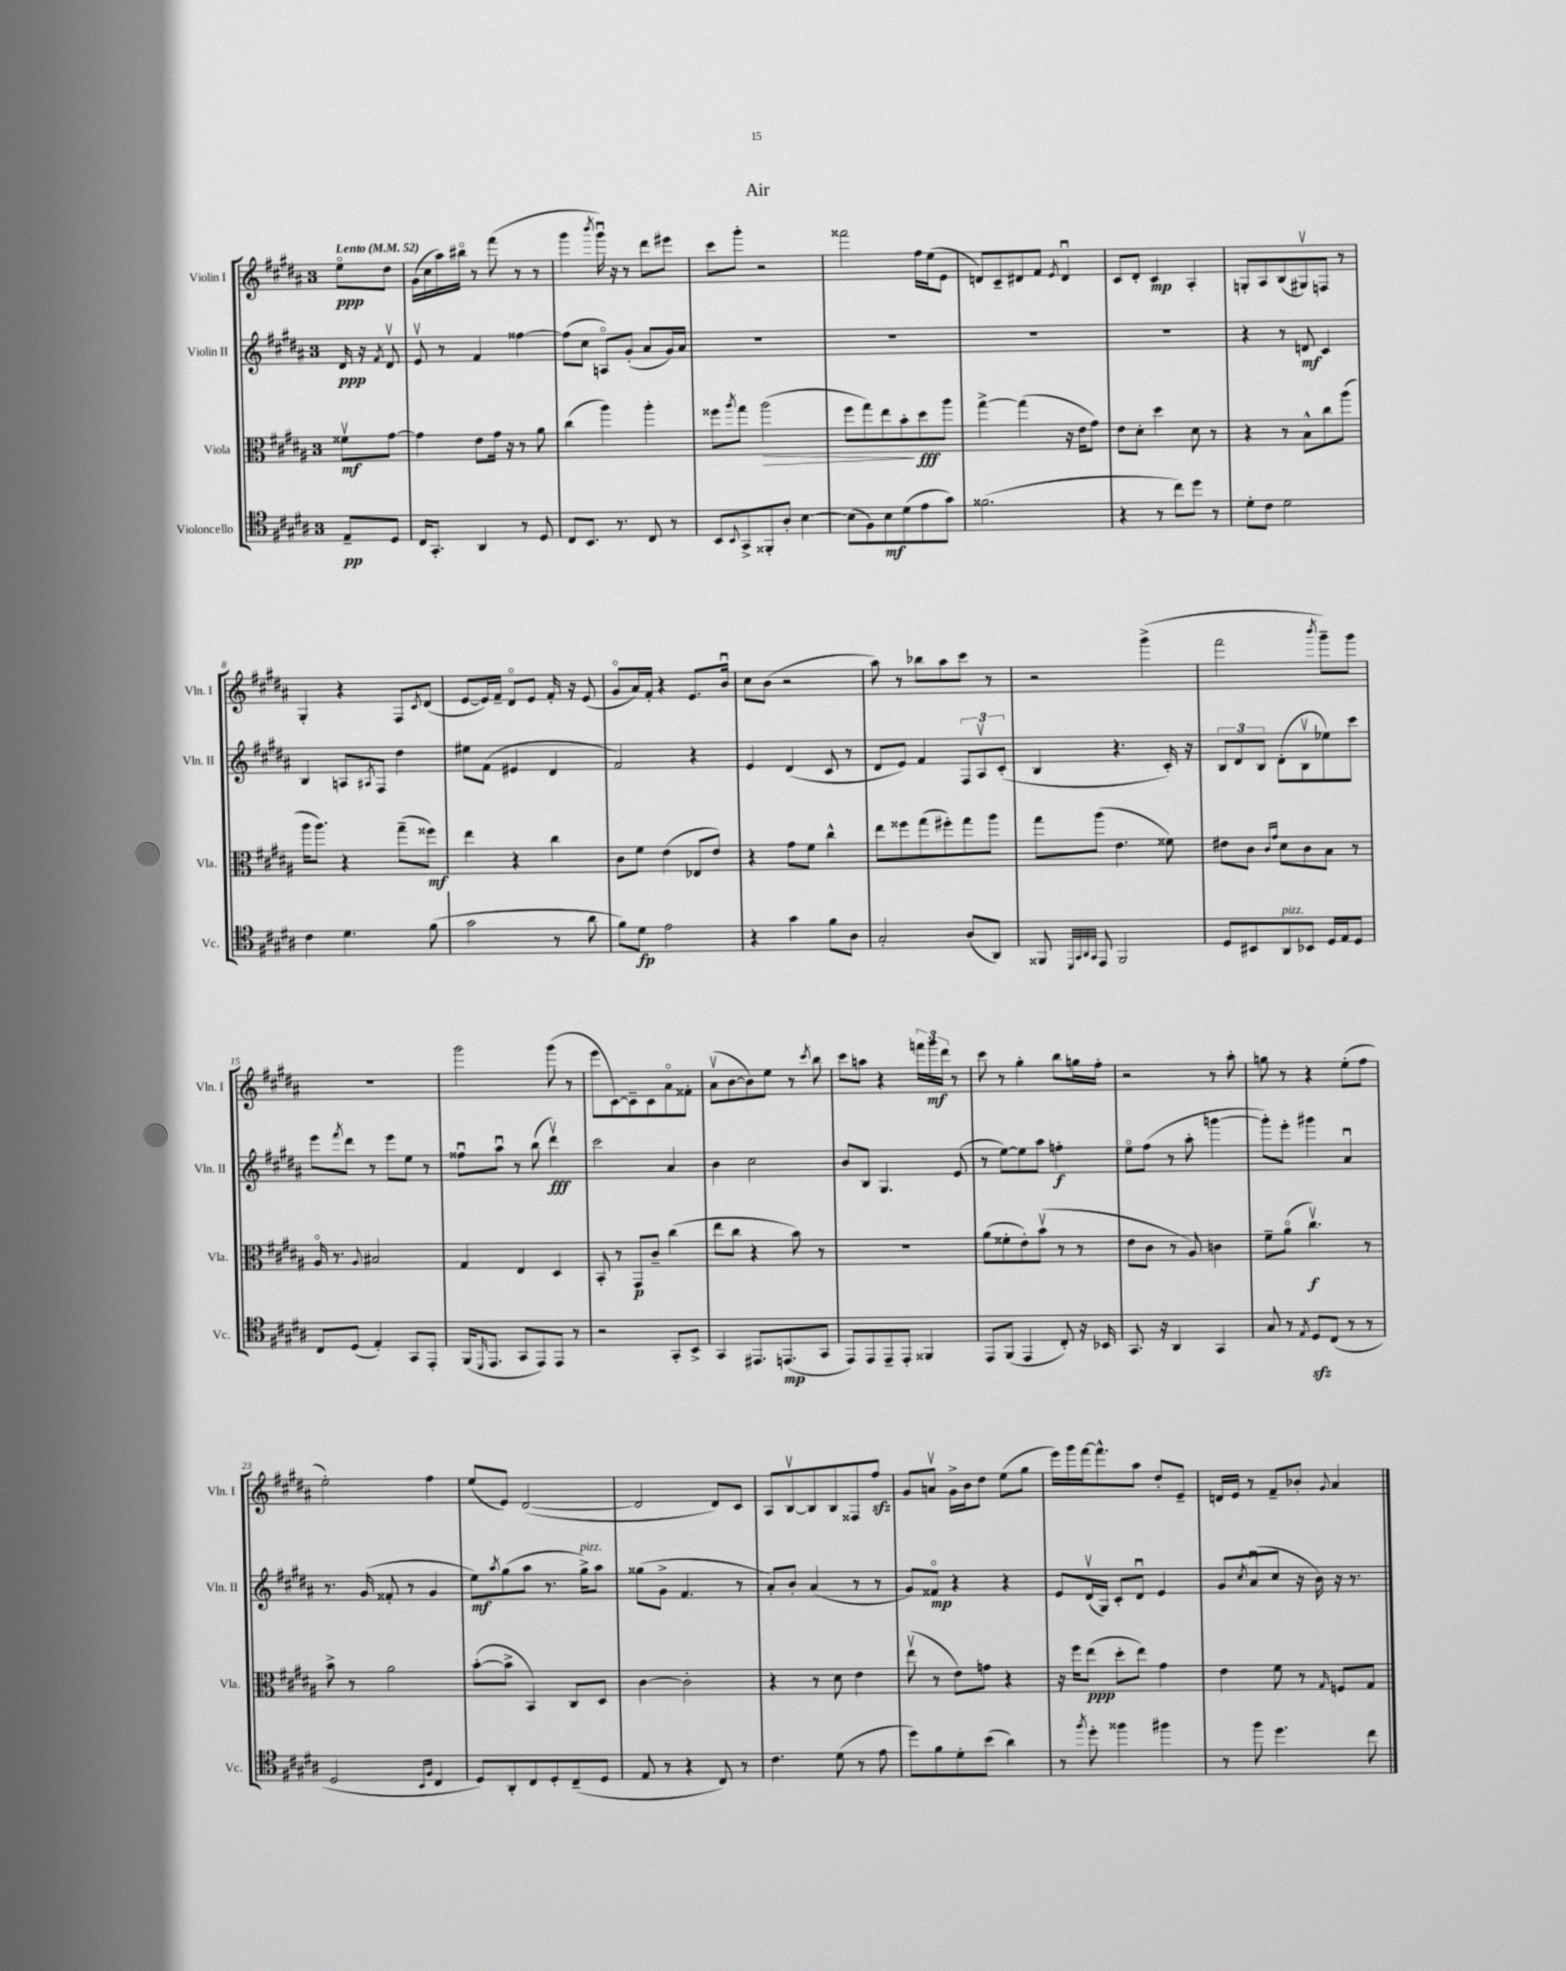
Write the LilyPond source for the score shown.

\header { title = "Air" }
<<
\new StaffGroup <<
\new Staff = "s0" \with { instrumentName = "Violin I" shortInstrumentName = "Vln. I" } {
    \clef treble \key b \major \once \override Staff.TimeSignature.style = #'single-digit \time 3/4 \partial 4 \tempo "Lento" 4 = 52
    e''8\flageolet\ppp dis''8 |
    gis'16( cis''16 ais''16) bis''16\flageolet r8 fis'''8( r8 r8 |
    gis'''4 \acciaccatura { b'''8 } gis'''16\downbow) r16 r8 dis'''8 eis'''8 |
    cis'''8 gis'''8-. r2 |
    fisis'''2 fis''16 e''16( e'8 |
    d'8) cis'8-- dis'8 fis'8 \acciaccatura { e'8 } dis'4\downbow |
    cis'8 dis'8-. cis'4\mp ais4-. |
    g8-. ais8 b8( gis8\upbow) f8 r8 |
    gis4-. r4 fis8 \acciaccatura { cis'8 } dis'8( |
    e'8~ e'16) fis'16-- dis'8\flageolet e'8 fis'16-. r16 e'8( |
    gis'8\flageolet ais'16) fis'16-. r4 e'8. b'16\downbow |
    cis''8 b'8( r2 |
    ais''8) r8 bes''8 ais''8 cis'''8 r8 |
    r2 gis'''4->( |
    fis'''2 \acciaccatura { b'''8 } gis'''8--) gis'''8 |
    R2. |
    gis'''2 gis'''8( r8 |
    e'''8 cis'8~) cis'8-- cis'8 ais'8\flageolet fisis'8-. |
    ais'8\upbow( b'8~ b'8) e''8 r8 \acciaccatura { cis'''8 } b''8 |
    cis'''8 a''8 r4 \tuplet 3/2 { f'''16 gis'''16\mf dis'''16 } r8 |
    cis'''8 r8 gis''4-. b''8 g''16 fis''16-. |
    r2 r8 ais''8-. |
    g''8 r8 r4 e''8-.( fis''8 |
    e''2-.) fis''4 |
    e''8( e'8) dis'2~( |
    dis'2 dis'8) cis'8 |
    ais8 b8~\upbow b8 b8 fisis8 fis''8\sfz |
    gis'8 a'8\upbow gis'16-> b'16 dis''8 e''8( gis''8 |
    e'''16) gis'''16 fis'''16~ fis'''8.-^ ais''8 dis''8-. e'8-- |
    d'16 e'16 r8 fis'8-- bes'8-. \appoggiatura { gis'8 } ais'4 \bar "|." |
}
\new Staff = "s1" \with { instrumentName = "Violin II" shortInstrumentName = "Vln. II" } {
    \clef treble \key b \major \once \override Staff.TimeSignature.style = #'single-digit \time 3/4 \partial 4
    dis'16\ppp r16 \acciaccatura { fis'8 } dis'8\upbow |
    e'8\upbow r8 fis'4 fisis''4~ |
    fisis''8( cis''8 a8\flageolet) gis'8-.( ais'8 gis'16) ais'16 |
    R2. |
    R2. |
    R2. |
    R2. |
    r4 r8 d'8\mf cis'4 |
    b4 a8 \acciaccatura { ais8 } fis8 dis''4 |
    eis''8 fis'8( eis'4 dis'4 |
    fis'2) r4 |
    e'4 dis'4( cis'8 r8 |
    dis'8 e'8) fis'4 \tuplet 3/2 { fis8 ais8\upbow cis'8-.( } |
    b4 r4. cis'16-.) r16 |
    \tuplet 3/2 { b8 dis'8 b8 } dis'8-.( b8\upbow ees''8) cis'''8 |
    e'''8 \acciaccatura { fis'''8 } dis'''8 r8 e'''8 e''8 r8 |
    fisis''8\downbow ais''8\downbow r8 b''8( dis'''4\upbow\fff) |
    cis'''2 ais'4 |
    b'4 cis''2 |
    b'8 b8 gis4. e'8( |
    r8 e''8~) e''8 ais''8 f''4-.\f |
    e''8\flageolet fis''8( r8 ais''8-. g'''4~ |
    g'''8-.) e'''8-. gis'''4 ais'4\downbow |
    r8. gis'16( fisis'8-. r8 gis'4 |
    e''8\mf) \acciaccatura { ais''8 } gis''8( ais''8 r8. gis''16->^\markup { \italic "pizz." }) ais''8 |
    gisis''8( gis'8-> fis'4. r8 |
    ais'8-.) b'8-. ais'4( r8 r8 |
    gis'8) fisis'8\flageolet\mp r4 r4 |
    e'8 dis'16\upbow( gis16) cis'8-. dis'8\downbow e'4 |
    gis'8 \acciaccatura { cis''8 } ais'8\downbow( cis''8 r16 b'16) r16 r8. \bar "|." |
}
\new Staff = "s2" \with { instrumentName = "Viola" shortInstrumentName = "Vla." } {
    \clef alto \key b \major \once \override Staff.TimeSignature.style = #'single-digit \time 3/4 \partial 4
    fisis'8\upbow\mf gis'8~ |
    gis'4 e'8 gis'16 r16 r8 ais'8 |
    cis''4( ais''4) ais''4-. |
    fisis''8 \acciaccatura { ais''8 } gis''8 ais''2\>( |
    fis''8 gis''8) e''8 b'8-.\! dis''8\fff ais''8 |
    gis''4~-> gis''4( r16 e'16 gis'8) |
    e'8 dis'8-. dis''4 dis'8 r8 |
    r4 r8 b8-^ cis''8 ais''8( |
    ais''16 ais''8.) r4 gis''8--( fisis''8\mf) |
    e''4 r4 cis''4 |
    cis'8 fis'8 e'4( ees8 e'8) |
    r4 gis'8 fis'8 cis''4-^ |
    e''8 fisis''8 gis''8( fis''8-.) gis''8 ais''8 |
    gis''8 ais''8( e'4. fisis'8) |
    eis'8 cis'8 \grace { cis'16 gis'16 } dis'8 cis'8 b8 r8 |
    ais16\flageolet r8. \appoggiatura { ais8 } bis2 |
    gis4 e4 dis4 |
    b,8-. r8 gis,8\p cis'8-- cis''4( |
    e''8 cis''8 r4 b'8) r8 |
    R2. |
    ais'8( fisis'8-. e'8-.) b'8\upbow( r8 r8 |
    e'8 cis'8 r8 ais8) c'4 |
    fis'8-- ais'8\flageolet( cis''4.\upbow\f) r8 |
    b'8-> r8 ais'2 |
    b'8~-.( b'8-> b,4) cis8 dis8 |
    cis'4~ cis'2-. |
    r4 r8 dis'8 e'4 |
    e''8\upbow( r8 e'8) g'8 r4 |
    r16 fis''16 e''8\ppp( dis''8-. e''8) gis'4 |
    e'4 fis'8 r8 \grace { gis16 } f8 gis8 \bar "|." |
}
\new Staff = "s3" \with { instrumentName = "Violoncello" shortInstrumentName = "Vc." } {
    \clef tenor \key b \major \once \override Staff.TimeSignature.style = #'single-digit \time 3/4 \partial 4
    e8--\pp dis8 |
    cis16 gis,8.-. ais,4 r8 dis8 |
    cis8 b,8. r8. cis8 r8 |
    b,8 \appoggiatura { b,8 } gis,8-> fisis,8-. ais8-. b4~ |
    b8( fis8) b8\mf dis'8( e'8 gis'8) |
    fisis'2.( |
    r4 r8 cis''8) dis''8 r8 |
    dis'8-. cis'8 dis'2 |
    cis'4 dis'4. fis'8( |
    gis'2 r8 ais'8 |
    fis'8) dis'8\fp e'2 |
    r4 gis'4 fis'8 ais8 |
    gis2-. ais8( ais,8) |
    fisis,8 \grace { dis,32 gis,32 ais,32 gis,32 } e,8 fisis,2 |
    dis8 bis,8 ais,8^\markup { \italic "pizz." } bes,8 dis16 e16 dis8 |
    cis8 dis8( e4-.) gis,8 e,8-. |
    fis,16( \grace { dis,16 } e,8. gis,8 e,8) e,8 r8 |
    r2 gis,8-. b,8-> |
    gis,4 eis,8. e,8.\mp( gis,8 |
    e,8) e,8 e,8-- e,8-. fisis,4 |
    e,8 fis,8( e,4 cis8-.) r16 bes,16 |
    gis,8. r16 ais,4 gis,4 |
    gis8 r8 \acciaccatura { e8 } dis8\sfz cis8( r8 r8 |
    dis2 \grace { b,16 fis16 } cis4 |
    dis8) ais,8-. cis8 dis8-. cis8--( dis8 |
    e8 r8 r4 cis8) r8 |
    cis'4. dis'8( r8 e'8 |
    dis''8) fis'8 dis'8-. b'8( ais'4) |
    r8 \acciaccatura { fis''8 } dis''8-. fisis''4 fis''4 |
    r8 fis''8 dis''4. cis''8 \bar "|." |
}
>>
>>
